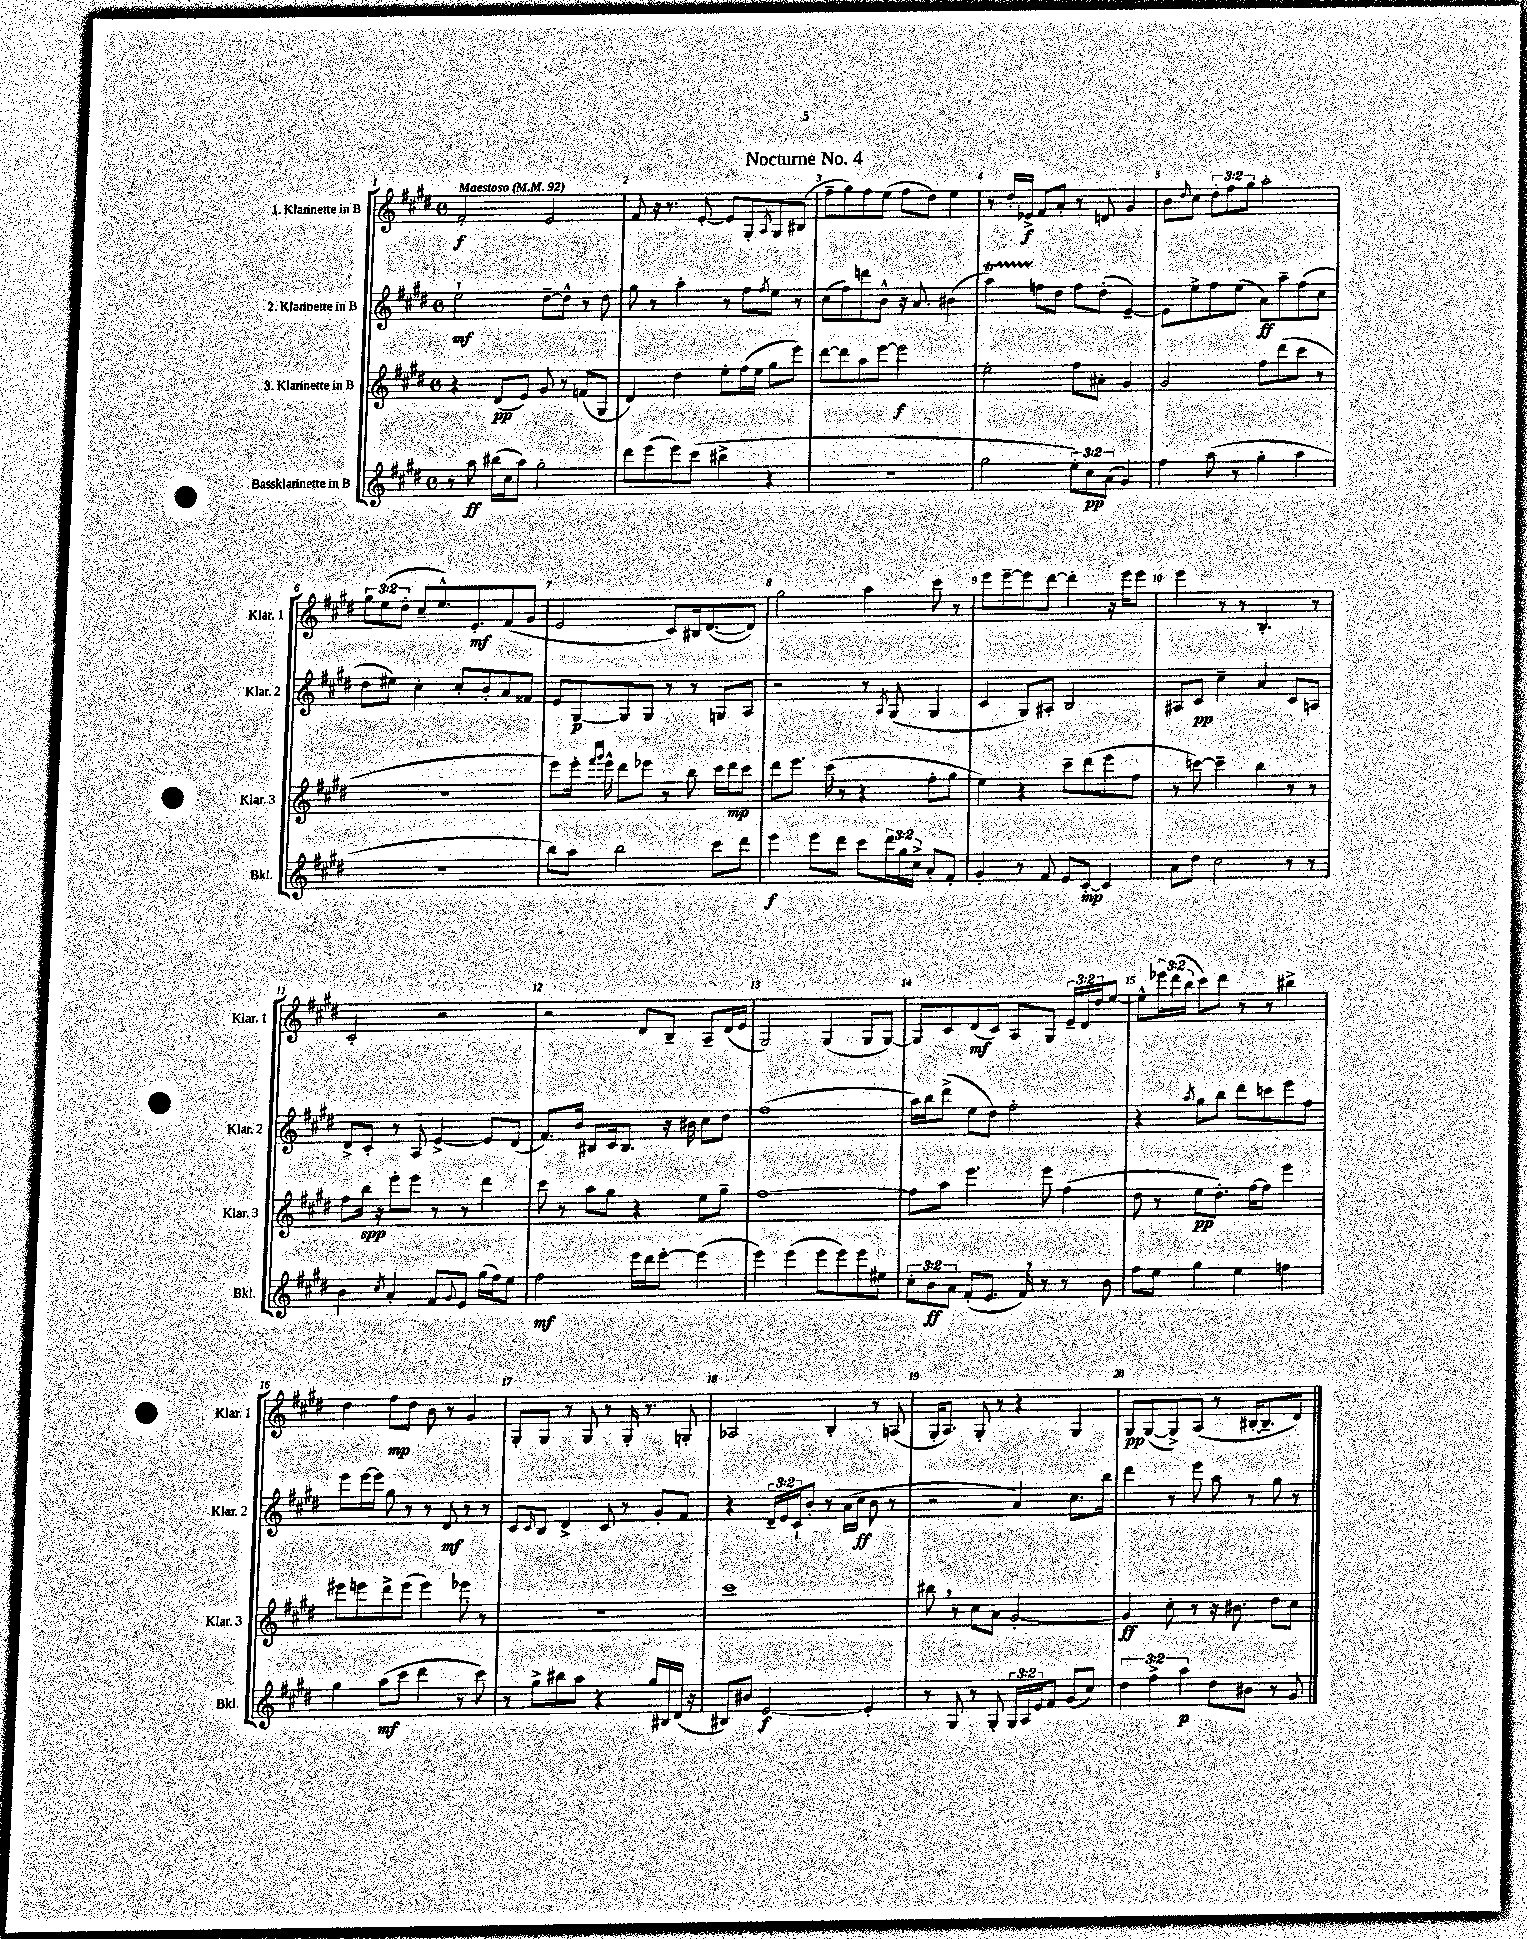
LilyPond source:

\header { title = "Nocturne No. 4" }
<<
\new StaffGroup <<
\new Staff = "s0" \with { instrumentName = "1. Klarinette in B" shortInstrumentName = "Klar. 1" } {
    \clef treble \key e \major \defaultTimeSignature \time 4/4 \override Staff.TupletNumber.text = #tuplet-number::calc-fraction-text \tempo "Maestoso" 4 = 92
    fis'2-.\f e'2 |
    fis'8 r16 r8. e'8~-. e'8 gis8-. \acciaccatura { a8 } gis8 bis8( |
    fis''8-- gis''8) fis''8 e''8( fis''8 dis''8) e''4 |
    r8 dis''16-. ees'16->\f fis'8 a'8-. r8 d'8 gis'4 |
    b'8 \grace { dis''16 } cis''8 \tuplet 3/2 { dis''8-. fis''8 gis''8 } a''2-. |
    \tuplet 3/2 { gis''8 e''8( dis''8-. } cis''8-- e''8.-^) e'8.-.\mf fis'8( gis'8 |
    e'2 cis'8) bis16 dis'8.~( dis'8) |
    gis''2 a''4 cis'''8 r8 |
    e'''8 e'''8~-- e'''8 dis'''8~ dis'''4-. r16 e'''16 e'''8 |
    e'''4 r8 r8 b4.-. r8 |
    cis'2-. r2 |
    r2 dis'8 b8-- a8-- dis'16( e'16 |
    gis2) gis4( gis8 gis8~) |
    gis8 cis'8 dis'8\mf( cis'8) a8 gis8 \tuplet 3/2 { e'16-- dis'16 dis''16 } e''8~ |
    e''8-^ \tuplet 3/2 { ees'''16 dis'''16( b''16 } cis'''8) dis'''8 r8 r8 bis''4-> |
    dis''4 fis''8\mp dis''8 b'8 r8 gis'4 |
    gis8-. gis8 r8 gis8 r8 gis16-. r8. g8-. |
    aes2 b4-. r8 a8( |
    gis16-. a8.) gis8-. r8 r4 gis4 |
    gis8\pp gis8~( gis8->) a8( r8 bis16~-. bis8.-- dis'8) \bar "|." |
}
\new Staff = "s1" \with { instrumentName = "2. Klarinette in B" shortInstrumentName = "Klar. 2" } {
    \clef treble \key e \major \defaultTimeSignature \time 4/4 \override Staff.TupletNumber.text = #tuplet-number::calc-fraction-text
    e''2-!\mf dis''8~-- dis''8-^ r8 dis''8 |
    gis''8 r8 a''4-. r8 fis''8 \acciaccatura { fis''8 } e''8 r8 |
    cis''8( fis''8) d'''8 b'8-^ r16 a'8. bis'4( |
    a''4\startTrillSpan) f''8\stopTrillSpan dis''8 f''8 dis''8-.( e'4~--) |
    e'8 e''8-> fis''8 e''8( a'8\ff) a''8-- fis''8( cis''8 |
    dis''8 eis''8) cis''4-. cis''8-. b'8-. a'8 fisis'8 |
    e'8 gis8~\p gis8 gis8 r8 r8 g8 a8 |
    r2 r8 \acciaccatura { a8 } gis8( gis4 |
    cis'4 gis8) ais8-. b2 |
    ais8 cis'8\pp cis''4-- a'4 cis'8 a8 |
    dis'8-> cis'8-. r8 a8 e'4~-> e'8 dis'8( |
    fis'8.) b'16 bis8 cis'16 bis8. r16 bis'16 cis''8 dis''8 |
    fis''1( |
    a''16) b''16 dis'''8->( e''8 dis''8) fis''2-. |
    r4 \acciaccatura { a''8 } gis''8 b''8 dis'''8 c'''8 e'''8 fis''8 |
    e'''8 e'''16~ e'''16 gis''8 r8 r8 dis'8\mf r8 r8 |
    cis'8 \grace { cis'16 } b8 dis'4-> cis'8 r8 gis'8-. fis'8 |
    r4 \tuplet 3/2 { dis'16-- e'16 cis'16-! } b'8-. r8 a'16( cis''16\ff b'8 r8 |
    r2 a'4) cis''8. b''16 |
    dis'''4 r8 e'''8 a''8 r8 gis''8 r8 \bar "|." |
}
\new Staff = "s2" \with { instrumentName = "3. Klarinette in B" shortInstrumentName = "Klar. 3" } {
    \clef treble \key e \major \defaultTimeSignature \time 4/4
    r4 dis'8\pp( e'8) gis'8 r8 f'8( gis8 |
    dis'4) dis''4 e''8-. fis''16( e''16 gis''8 e'''8) |
    dis'''8~ dis'''8 a''8 e'''8~ e'''2\f |
    e''2-. fis''8 ais'8-. gis'4 |
    gis'2 fis''8 dis'''8( cis'''8 r8 |
    R1 |
    e'''8) e'''16-. \grace { fis'''16 gis'''16 } e'''16-^ dis'''8 ees'''8 r8 b''8 cis'''16 dis'''16\mp cis'''8 |
    dis'''8 e'''8. cis'''16( r8 r4 fis''8-. gis''8 |
    e''4) r4 cis'''8-- dis'''8( e'''8 fis''8 |
    r8 c'''8~) c'''4-- b''4 r8 r8 |
    fis''8 b''16\spp r16 e'''8-. e'''8 r8 r8 dis'''4 |
    cis'''8 r8 a''8 gis''8 r4 e''8 gis''8-- |
    fis''1~ |
    fis''8 a''8 e'''4. e'''8 fis''4( |
    dis''8 r8 e''8\pp dis''8.-.) fis''16~ fis''8 e'''4 |
    eis'''8 e'''8 dis'''8-> e'''8( e'''4) ees'''8 r8 |
    R1 |
    cis'''1 |
    bis''8 \breathe r8 cis''8 a'8 gis'2~-. |
    gis'4\ff cis''8-. r8 r16 bis'8. dis''8 cis''8 \bar "|." |
}
\new Staff = "s3" \with { instrumentName = "Bassklarinette in B" shortInstrumentName = "Bkl." } {
    \clef treble \key e \major \defaultTimeSignature \time 4/4 \override Staff.TupletNumber.text = #tuplet-number::calc-fraction-text
    r8 a''8\ff bis''16( cis''16 a''8) gis''2-. |
    dis'''8 e'''8( e'''8) cis'''8( bis''4-> r4 |
    R1 |
    gis''2 \tuplet 3/2 { e''8-.) cis''8\pp a'8( } gis'4) |
    fis''4 a''8( r8 gis''4-. a''4 |
    r1 |
    b''8) a''8 b''2 cis'''8 dis'''8 |
    e'''4\f e'''8 dis'''8 cis'''8 \tuplet 3/2 { dis'''16 gis''16 cis''16-> } a'8-. fis'8-. |
    gis'4-. r8 fis'8 e'8 cis'8~-.\mp cis'4 |
    a'8 dis''8 cis''2 r8 r8 |
    b'4 \acciaccatura { cis''8 } a'4-. fis'8 \appoggiatura { gis'8 } e'8 gis''16( fis''16) e''8 |
    fis''2\mf e'''16 dis'''16 e'''8~-. e'''4( |
    e'''4) e'''4( e'''8 e'''8) e'''8 eis''8 |
    \tuplet 3/2 { cis''8-. b'8\ff a'8 } fis'8-.( e'8. fis'16) \breathe r8 r8 b'8 |
    fis''8 e''8 gis''4 e''4 f''4 |
    gis''4 a''8\mf( cis'''8 dis'''4 r8 cis'''8) |
    r8 gis''8-> bis''8 a''8 r4 gis''16 bis16 dis'16( r16 |
    bis8) bis'8 e'2~\f e'4-. |
    r8 gis8 r8 gis8-. \tuplet 3/2 { gis16 a16 e'16 } fis'8 gis'8( cis''8) |
    \tuplet 3/2 { dis''4 fis''4-> a''4\p } dis''8 bis'8 r8 gis'8 \bar "|." |
}
>>
>>
\layout { \context { \Score \override BarNumber.break-visibility = ##(#f #t #t) barNumberVisibility = #all-bar-numbers-visible } }
